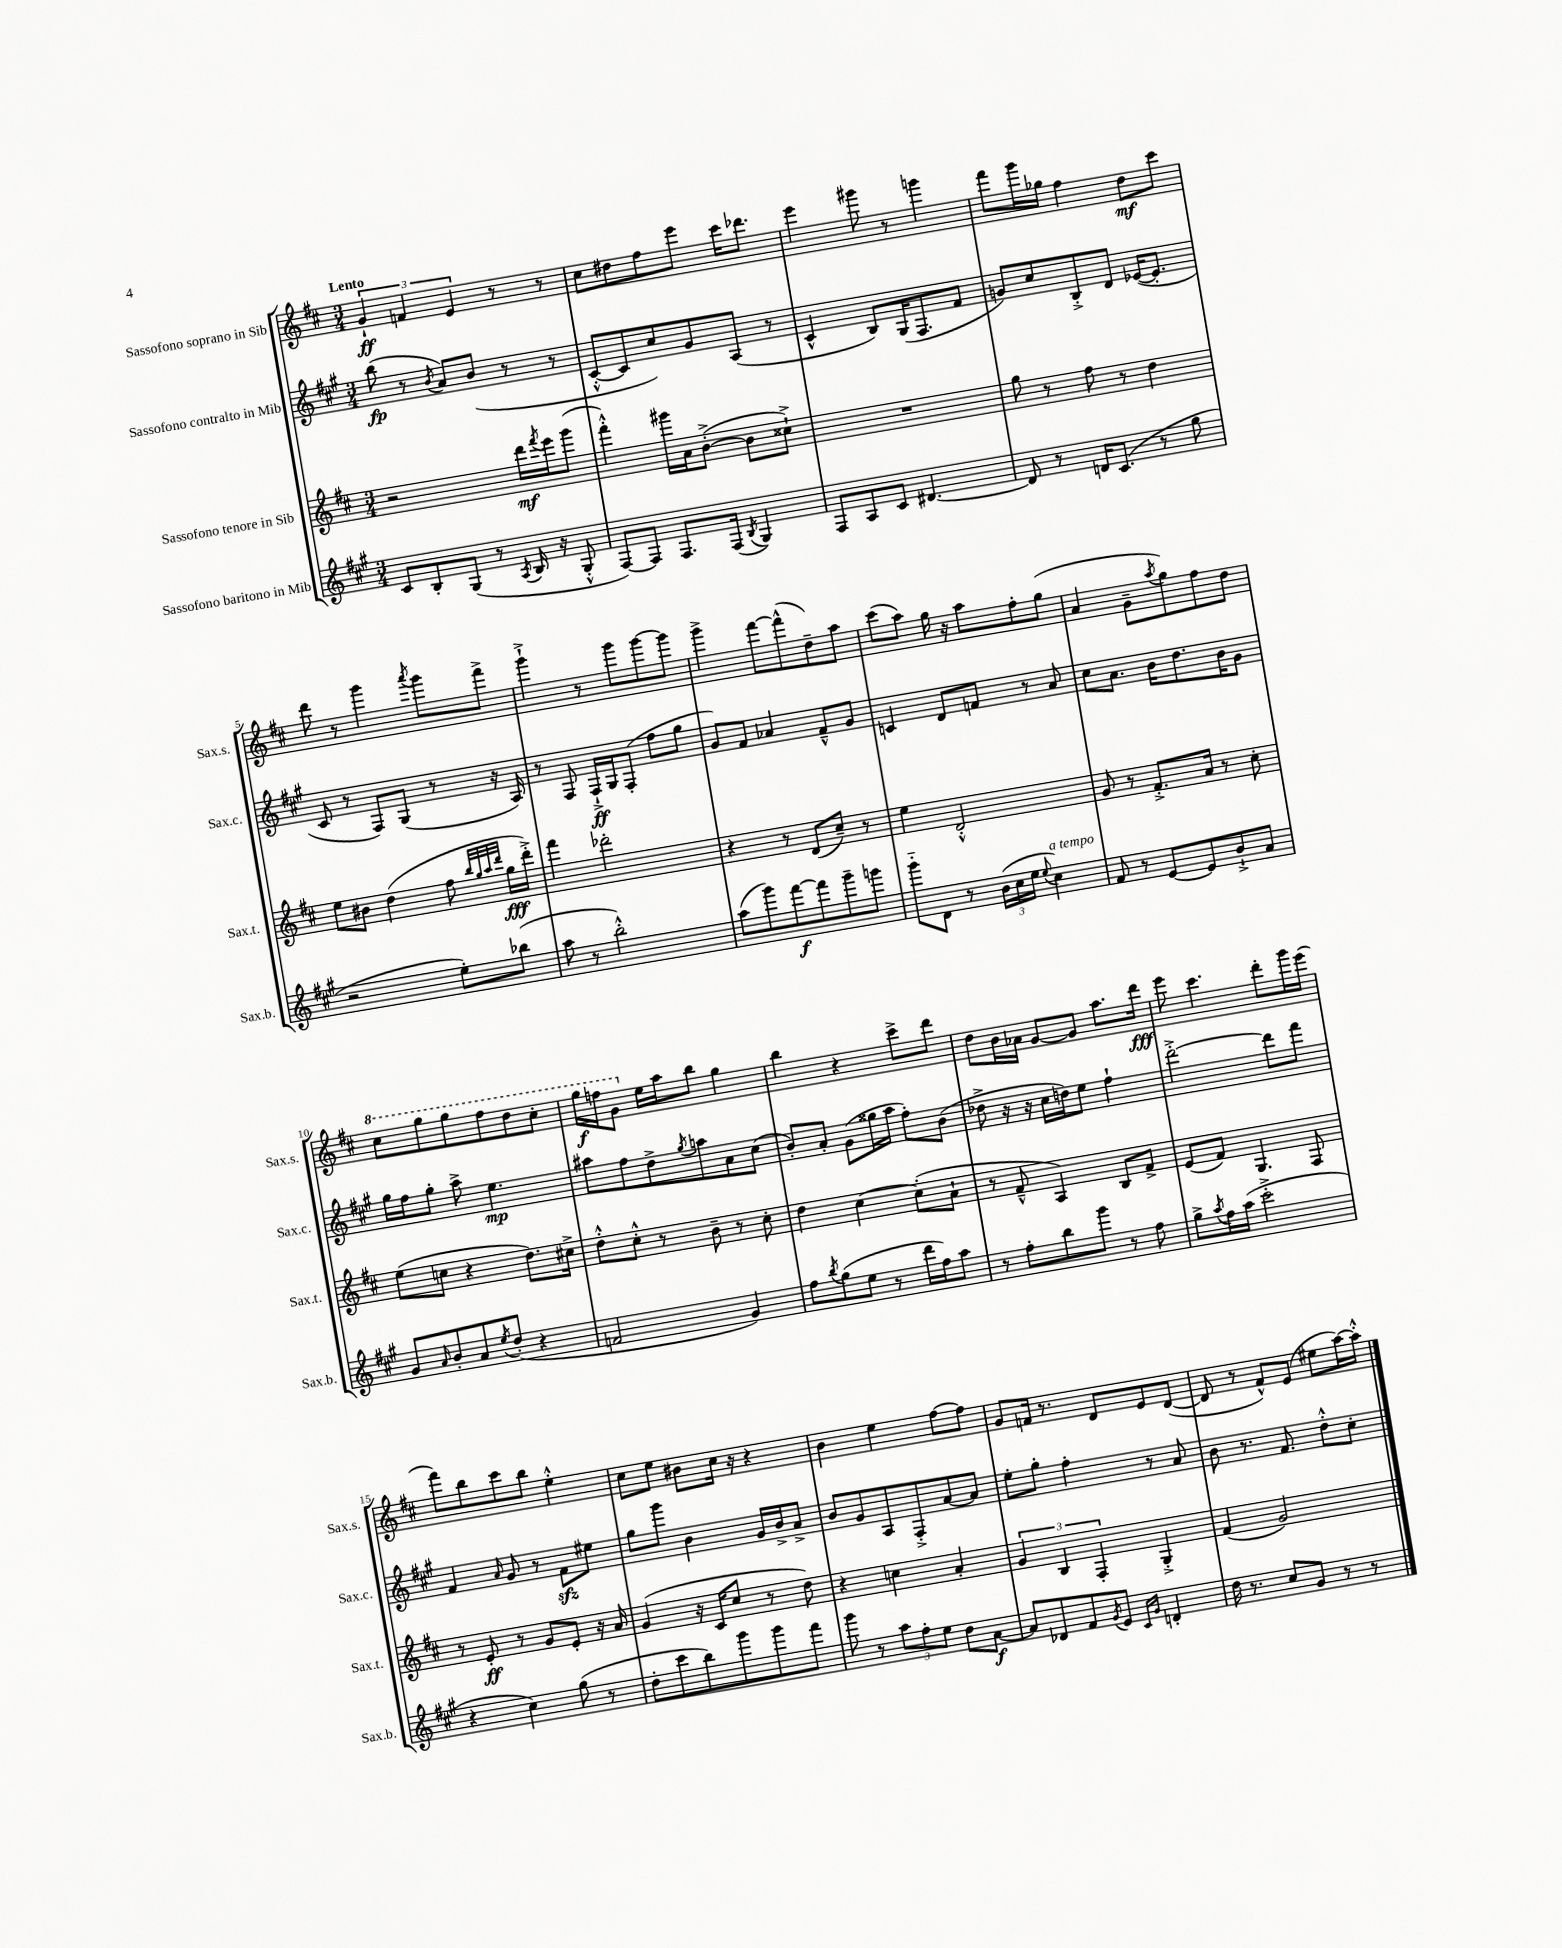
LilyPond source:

<<
\new StaffGroup <<
\new Staff = "s0" \with { instrumentName = "Sassofono soprano in Sib" shortInstrumentName = "Sax.s." } {
    \clef treble \key d \major \numericTimeSignature \time 3/4 \tempo "Lento"
    \tuplet 3/2 { g'4-!\ff f'4 e'4 } r8 r8 |
    cis''8 dis''8 fis''8 e'''8 cis'''16 des'''8. |
    e'''4 gis'''8 r8 g'''4 |
    fis'''8 g'''16 ges''16 fis''4 d''8\mf cis'''8 |
    d'''8 r8 g'''4 \acciaccatura { a'''8 } g'''8 fis'''8-> |
    g'''4-!-> r8 g'''8 g'''8~ g'''8 |
    g'''4-> fis'''8~ fis'''8-^( d''8--) a''8 |
    cis'''8( a''8) g''16 r16 a''8 fis''8-. g''8( |
    a'4 g'8-- \acciaccatura { a''8 } g''8) fis''8 d''8 |
    \ottava #1 cis'''8 g'''8 g'''8 fis'''8 d'''8 cis'''8-. |
    g'''16\f f'''16 g''8 \ottava #0 e''16 a''16 b''8 g''4 |
    b''4 r4 cis'''8-> d'''8 |
    d''8 b'16 aes'16 g'8~ g'8 a''8. d'''16\fff |
    e'''8 cis'''4. d'''8-. g'''16 e'''16( |
    fis'''8) b''8 cis'''8 b''8 e''4-.-^ |
    cis''8 e''8 bis'8 cis''16 r16 r4 |
    b'4 e''4 fis''8~ fis''8 |
    g'8 f'16 r8. d'8 e'8 d'8~( |
    d'8 r8 fis'8-^) e'8( eis''8 a''16~) a''16-.-^ \bar "|." |
}
\new Staff = "s1" \with { instrumentName = "Sassofono contralto in Mib" shortInstrumentName = "Sax.c." } {
    \clef treble \key a \major \numericTimeSignature \time 3/4
    b''8\fp( r8 \acciaccatura { b'8 } a'8) b'8( r8 r8 |
    cis'8~-.-^ cis'8 cis''8) gis'8 a8( r8 |
    cis'4-^ b8) gis16( fis8. fis'8 |
    g'8) cis''8 b8-.-> d'8 ees'16~( ees'8.-. |
    cis'8 r8 fis8) gis8( r8 r16 a16) |
    r8 fis8 fis16-!->\ff gis16 fis8-.( fis''8 gis''8 |
    gis'8) fis'8 aes'4 fis'8---^ gis'8 |
    c'4 d'8 f'8 r8 a'8 |
    cis''8 a'8. b'16 d''8. b'16 gis'8 |
    gis''16 fis''16 gis''8-. a''8-> e''4.\mp |
    ais''8 fis''8 d''8-> \acciaccatura { gis''8 } a''8 a'8 cis''8( |
    b'8-.) a'8-. gis'8( gisis''16 a''16 fis''8-.) b'8( |
    des''8-> r16 r16 cis''16 d''16) e''8 fis''4-! |
    d'''2~-.-> d'''8 fis'''8 |
    fis'4 \grace { a'16 } gis'8 r8 fis'8\sfz eis''8 |
    gis''8 gis'''8 b'4 gis'16 b'16-> a'8-> |
    b'8 gis'8 a8 fis8-.-> a'8~ a'8 |
    e''8-. gis''8-. fis''4-. r8 a'8 |
    b'8 r8. fis'8. d''8-.-^ cis''8-. \bar "|." |
}
\new Staff = "s2" \with { instrumentName = "Sassofono tenore in Sib" shortInstrumentName = "Sax.t." } {
    \clef treble \key d \major \numericTimeSignature \time 3/4
    r2 d'''16\mf \acciaccatura { fis'''8 } e'''16 g'''8( |
    fis'''4-.-^) gis'''16 a'16 b'8~-.->( b'8 cisis''8-!->) |
    R2. |
    g''8 r8 fis''8 r8 d''4 |
    e''8 bis'8 d''4( fis''8 \grace { b''32 g''32 a''32 d'''32 } g''16\fff d'''16-.->) |
    fis'''4 des'''2-. |
    r4 r8 d'8( cis''8--) r8 |
    e''4 d'2-.-^ |
    g'8 r8 fis'8.-.-> a'16 r8 cis''8-. |
    e''8( c''8 r4 d''8.) cis''16-> |
    d''8-.-^ cis''8-.-^ r8 b'8-- r8 cis''8-. |
    d''4 cis''4~ cis''8-.( a'8-! |
    r8 fis'8---^ a4) b8 fis'8-> |
    e'8( fis'8) g4. fis8 |
    r8 e'8-.\ff r8 g'8 e'8-. r16 a'16 |
    g'4( r16 cis'16 cis''8 r8 d''8) |
    r4 c''4 a'4-. |
    \tuplet 3/2 { g'4 b4 fis4-. } g4-.-> |
    fis'4( g'2) \bar "|." |
}
\new Staff = "s3" \with { instrumentName = "Sassofono baritono in Mib" shortInstrumentName = "Sax.b." } {
    \clef treble \key a \major \numericTimeSignature \time 3/4
    cis'8 b8-. gis8( r8 \acciaccatura { a8 } b16 r16 gis8-.-^ |
    fis8~) fis8 fis8. fis16( \acciaccatura { b8 } gis4) |
    fis8 a8 cis'8 dis'4.~ |
    dis'8 r8 d'16 cis'8.( r8 gis''8 |
    r2 e''8-.) bes''8( |
    a''8 r8 b''2-.-^) |
    a''8( gis'''8) fis'''8~\f fis'''8 gis'''8-- g'''8 |
    gis'''8-_ d'8 r8 \tuplet 3/2 { b'16( cis''16 e''16 } \appoggiatura { e''8 } cis''4^\markup { \italic "a tempo" }) |
    fis'8 r8 e'8~ e'8 b'8-!-> a'8 |
    gis'8 \grace { a'16 } b'8-. a'8 \acciaccatura { e''8 } d''8-.( r4 |
    f'2 gis'4) |
    fis''8 \acciaccatura { b''8 } gis''8( e''8 r8 d'''16 fis''16) a''8 |
    r8 fis''8-. b''8 gis'''8 r8 fis''8 |
    gis''8-> \acciaccatura { a''8 } fis''16 a''16( cis'''2-.-> |
    r4 cis''4) gis''8( r8 |
    d''8-. cis'''8 b''8) gis'''8 gis'''8 fis'''8 |
    gis'''8 r8 \tuplet 3/2 { a''8 fis''8-. e''8 } d''8 a'8~\f |
    a'8 des'8 fis'8 \acciaccatura { gis'8 } e'8 \grace { cis'16 gis'16 } d'4-. |
    d''16 r8. cis''8 gis'8 r8 r8 \bar "|." |
}
>>
>>
